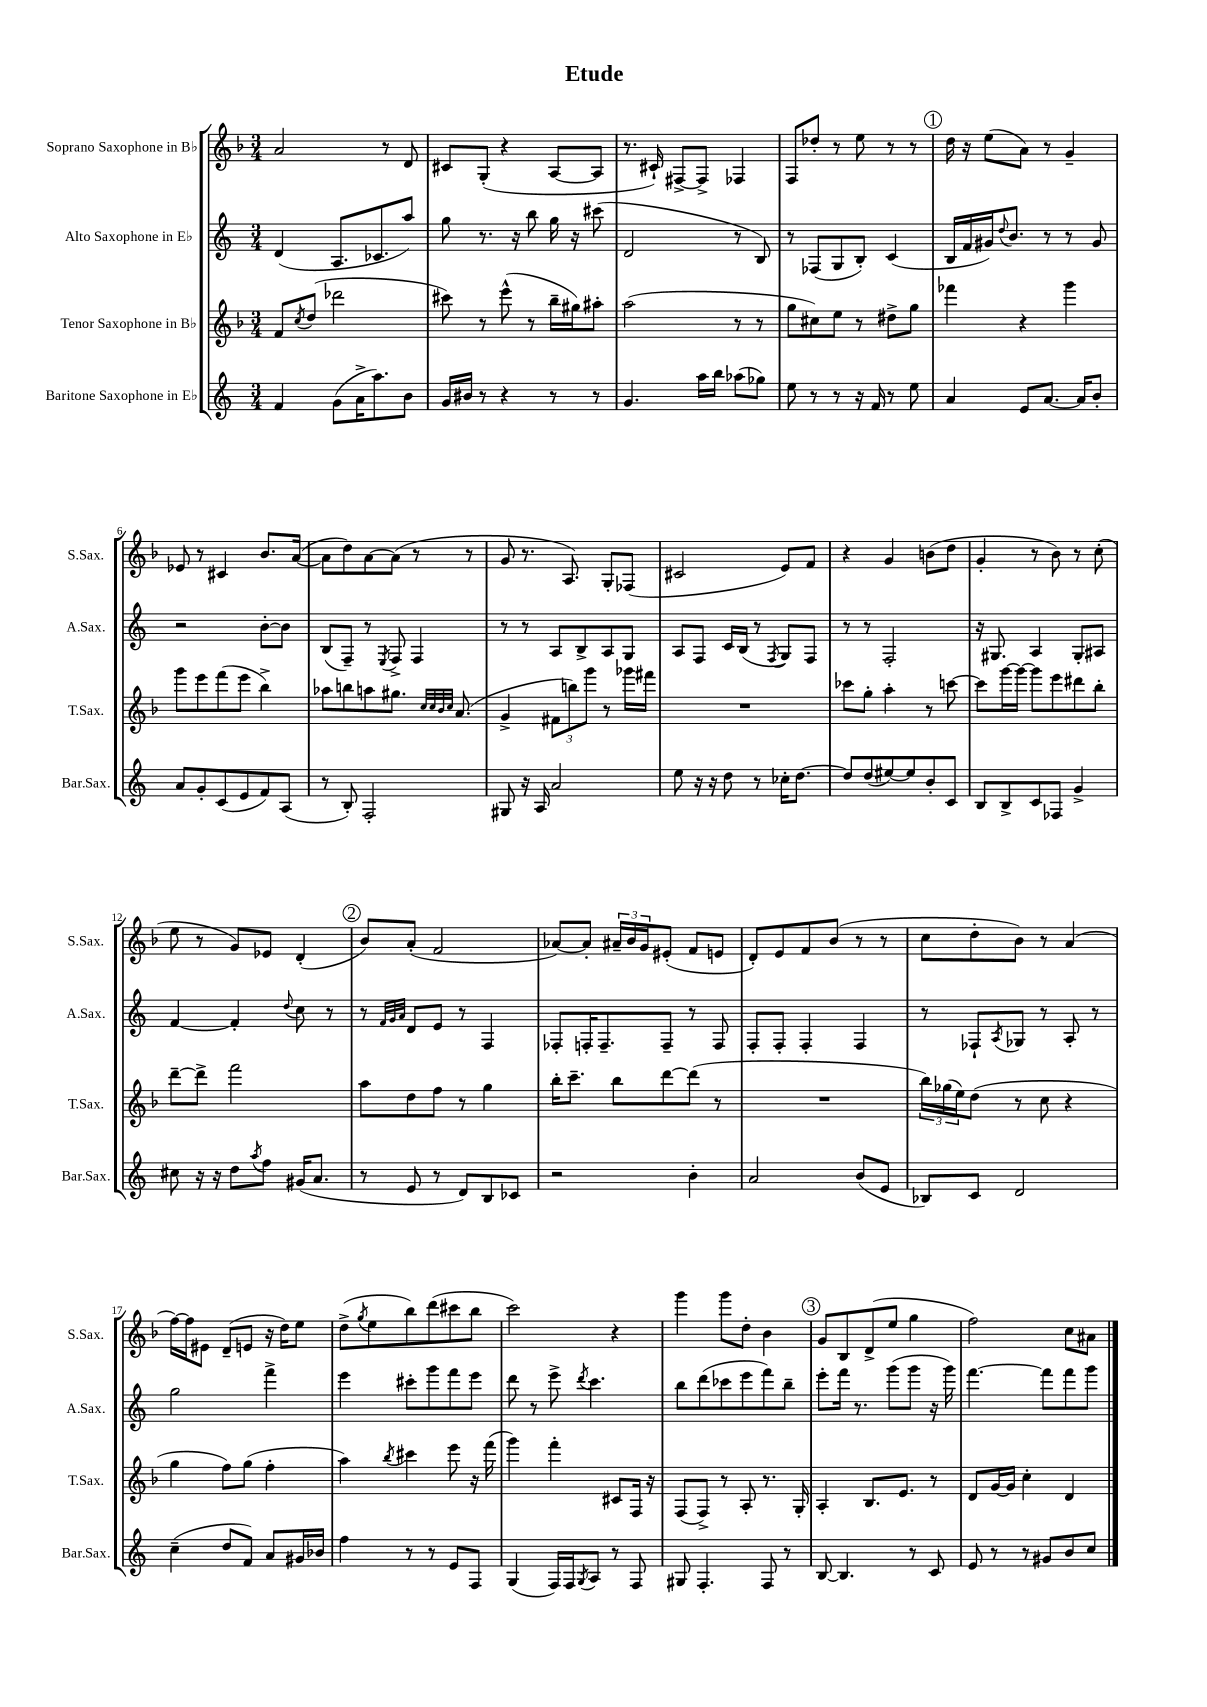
\header { title = "Etude" }
<<
\new StaffGroup <<
\new Staff = "s0" \with { instrumentName = "Soprano Saxophone in Bb" shortInstrumentName = "S.Sax." } {
    \clef treble \key f \major \numericTimeSignature \time 3/4
    a'2 r8 d'8 |
    cis'8 g8-.( r4 a8~ a8 |
    r8. cis'16-!) fis8~-> fis8-> fes4 |
    f8 des''8-. r8 e''8 r8 r8 |
    \mark \markup { \circle "1" } d''16 r16 e''8( a'8) r8 g'4-- |
    ees'8 r8 cis'4 bes'8. a'16~( |
    a'8 d''8) a'8~ a'8( r8 r8 |
    g'8 r8. a8.) g8-. fes8( |
    cis'2 e'8) f'8 |
    r4 g'4 b'8( d''8 |
    g'4-. r8 bes'8) r8 c''8-.( |
    e''8 r8 g'8) ees'8 d'4-.( |
    \mark \markup { \circle "2" } bes'8) a'8-.( f'2 |
    aes'8~) aes'8-. \tuplet 3/2 { ais'16-- bes'16 g'16 } eis'8-.( f'8 e'8 |
    d'8-.) e'8 f'8 bes'8( r8 r8 |
    c''8 d''8-. bes'8) r8 a'4( |
    f''16~) f''16 eis'8 d'8--( e'8 r16 d''16) e''8 |
    d''8->( \acciaccatura { g''8 } e''8 bes''8) d'''8( cis'''8 bes''8 |
    c'''2) r4 |
    g'''4 g'''8 d''8-. bes'4 |
    \mark \markup { \circle "3" } g'8 bes8 d'8->( e''8 g''4 |
    f''2) c''8 ais'8 \bar "|." |
}
\new Staff = "s1" \with { instrumentName = "Alto Saxophone in Eb" shortInstrumentName = "A.Sax." } {
    \clef treble \key c \major \numericTimeSignature \time 3/4
    d'4( a8. ces'8. a''8) |
    g''8 r8. r16 b''8 g''16 r16 cis'''8( |
    d'2 r8 b8) |
    r8 fes8( g8 b8-.) c'4( |
    \mark \markup { \circle "1" } b16 f'16 gis'16) \appoggiatura { d''8 } b'8. r8 r8 gis'8 |
    r2 b'8~-. b'8 |
    b8( f8--) r8 \acciaccatura { e8 } f8-> f4 |
    r8 r8 a8 b8-> a8 g8 |
    a8 f8 c'16 b16( r8 \acciaccatura { f8 } g8) f8 |
    r8 r8 f2-. |
    r16 gis8. a4 gis8-. ais8 |
    f'4~ f'4-. \appoggiatura { d''8 } c''8 r8 |
    \mark \markup { \circle "2" } r8 \grace { f'32 g'32 a'32 } d'8 e'8 r8 f4 |
    fes8-. f16-. f8.-- f8-- r8 f8 |
    f8-. f8-. f4-. f4 |
    r8 fes8-! \acciaccatura { a8 } ges8 r8 a8-. r8 |
    g''2 f'''4-> |
    e'''4 cis'''8-. g'''8 f'''8 e'''8 |
    d'''8 r8 e'''8-> \acciaccatura { d'''8 } c'''4. |
    b''8 d'''8( ces'''8 e'''8 f'''8) b''8-- |
    \mark \markup { \circle "3" } e'''8-. f'''16 r8. g'''8( g'''8 r16 g'''16) |
    f'''4.~ f'''8 f'''8 g'''8 \bar "|." |
}
\new Staff = "s2" \with { instrumentName = "Tenor Saxophone in Bb" shortInstrumentName = "T.Sax." } {
    \clef treble \key f \major \numericTimeSignature \time 3/4
    f'8 \acciaccatura { c''8 } d''8( des'''2 |
    cis'''8) r8 e'''8-^( r8 bes''16-- gis''16) ais''8-. |
    a''2( r8 r8 |
    g''8 cis''8) e''8 r8 dis''8-> g''8 |
    \mark \markup { \circle "1" } fes'''4 r4 g'''4 |
    g'''8 e'''8 f'''8( e'''8 bes''4->) |
    aes''8 b''8 a''8 gis''8. \grace { c''32 c''32 bes'32 c''32 } a'8.( |
    g'4-> \tuplet 3/2 { fis'8 b''8) g'''8 } r8 ges'''16 fis'''16 |
    R2. |
    ces'''8 g''8-. a''4-. r8 c'''8~ |
    c'''8 g'''16~ g'''16~ g'''8 e'''8 dis'''8 bes''8-. |
    d'''8~-- d'''8-> f'''2 |
    \mark \markup { \circle "2" } a''8 d''8 f''8 r8 g''4 |
    bes''16-. c'''8.-- bes''8 d'''8~ d'''8( r8 |
    R2. |
    \tuplet 3/2 { bes''16) ges''16( e''16) } d''8( r8 c''8 r4 |
    g''4 f''8) g''8( f''4-. |
    a''4) \acciaccatura { bes''8 } cis'''4 e'''8 r16 f'''16( |
    g'''4) f'''4-. cis'8 f16 r16 |
    f8( f8->) r8 a8-. r8. g16-. |
    \mark \markup { \circle "3" } a4-. bes8. e'8. r8 |
    d'8 g'16~ g'16 c''4-. d'4 \bar "|." |
}
\new Staff = "s3" \with { instrumentName = "Baritone Saxophone in Eb" shortInstrumentName = "Bar.Sax." } {
    \clef treble \key c \major \numericTimeSignature \time 3/4
    f'4 g'8( a'16-> a''8.) b'8 |
    g'16 bis'16 r8 r4 r8 r8 |
    g'4. a''16 b''16 aes''8( ges''8) |
    e''8 r8 r8 r16 f'16 r8 e''8 |
    \mark \markup { \circle "1" } a'4 e'8 a'8.~ a'16 b'8-. |
    a'8 g'8-. c'8( e'8 f'8) a8( |
    r8 b8-.) f2-. |
    gis8 r16 a16 a'2 |
    e''8 r16 r16 d''8 r8 ces''16-. d''8.~ |
    d''8 d''8( eis''8~) eis''8 b'8-. c'8 |
    b8 b8-> c'8 fes8 g'4-> |
    cis''8 r16 r16 d''8 \acciaccatura { a''8 } f''8 gis'16( a'8. |
    \mark \markup { \circle "2" } r8 e'8 r8 d'8) b8 ces'8 |
    r2 b'4-. |
    a'2 b'8( e'8 |
    bes8) c'8 d'2 |
    c''4--( d''8 f'8) a'8 gis'16 bes'16 |
    f''4 r8 r8 e'8 f8 |
    g4( f16) f16 \acciaccatura { g8 } a8 r8 f8 |
    gis8 f4.-. f8 r8 |
    \mark \markup { \circle "3" } b8~ b4. r8 c'8 |
    e'8 r8 r8 gis'8 b'8 c''8 \bar "|." |
}
>>
>>
